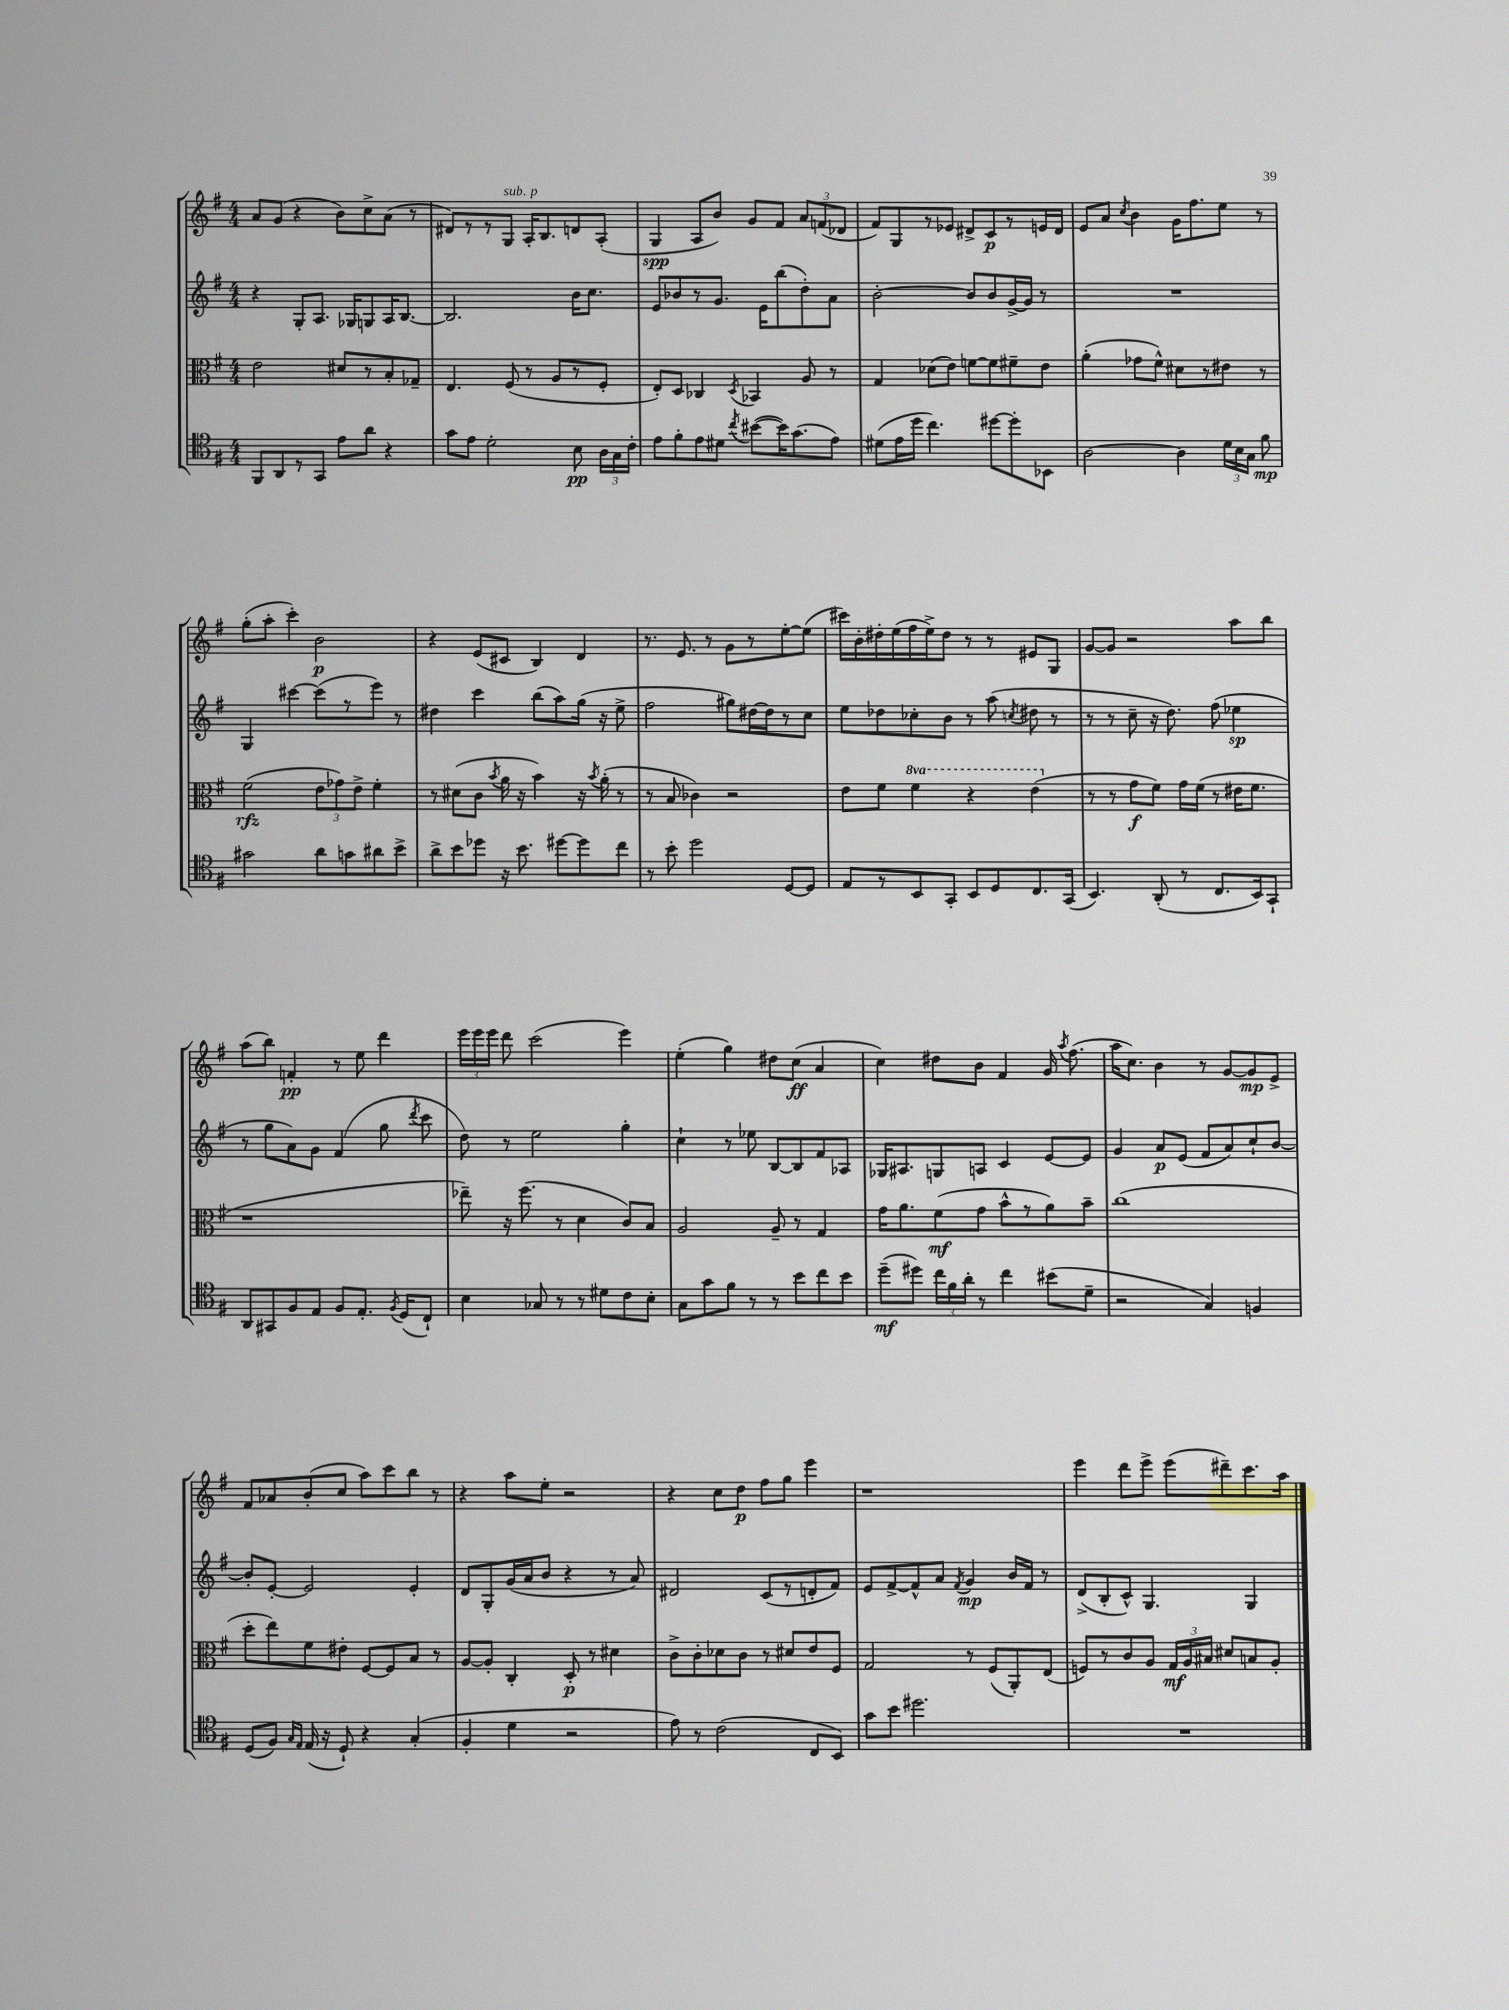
<<
\new StaffGroup <<
\new Staff = "s0" {
    \clef treble \key g \major \numericTimeSignature \time 4/4
    \autoBeamOff a'8[ g'8]( r4 b'8[) c''8-> a'8]( r8 |
    dis'8[) r8 r8 g8]^\markup { \italic "sub. p" } a16[-. b8. d'8 a8]-.( |
    g4\spp a8[ b'8]) g'8[ fis'8] \tuplet 3/2 { a'8[ f'8( des'8] } |
    fis'8[) g8 r8 ees'8] dis'8[-> c'8\p r8 e'16 dis'16] |
    e'8[ a'8] \acciaccatura { c''8 } b'4 g'16[ fis''8. e''8] r8 |
    g''8[-.( a''8]-. c'''4-.) b'2\p |
    r4 e'8[( cis'8] b4) d'4 |
    r8. e'8. r8 g'8[ r8 e''8~-. e''8]( |
    cis'''16[) b'16-. dis''16-. e''16( fis''16 e''16->) dis''8] r8 r8 eis'8[ g8] |
    g'8[~ g'8] r2 a''8[ b''8] |
    a''8[( b''8]) f'4-.\pp r8 e''8 d'''4 |
    \tuplet 3/2 { e'''16[ e'''16 e'''16] } d'''8 c'''2( e'''4) |
    e''4-.( g''4) dis''8[ c''8]\ff( a'4 |
    c''4) dis''8[ b'8] fis'4 g'16 \acciaccatura { a''8 } fis''8.( |
    a''16[ c''8.]) b'4 r8 g'8[~ g'8\mp e'8]-> |
    fis'8[ aes'8 b'8-.( c''8] a''8[) c'''8 b''8] r8 |
    r4 a''8[ e''8]-. r2 |
    r4 c''8[ d''8]\p fis''8[ g''8] e'''4 |
    r1 |
    e'''4 d'''8[ e'''8]-> e'''8[( dis'''8--) c'''8. a''16] \bar "|." |
}
\new Staff = "s1" {
    \clef treble \key g \major \numericTimeSignature \time 4/4
    \autoBeamOff r4 g8[-. a8.] ges16[ g8 a16 b8.]~ |
    b2. b'16[ c''8.] |
    e'8[ bes'8 r8 g'8.] e'16[ b''8( d''8-.) a'8] |
    b'2~-. b'8[ b'8 g'16~-> g'16] r8 |
    R1 |
    g4 cis'''4~ cis'''8[( r8 e'''8]) r8 |
    dis''4 c'''4 b''8[( a''8) g''16]( r16 e''8-> |
    fis''2 gis''8[) dis''16~ dis''16 r8 c''8] |
    e''8[ des''8 ces''8-. b'8] r8 a''8( \acciaccatura { c''8 } dis''8 r8 |
    r8 r8 c''8-- r16 d''8.) fis''8( ees''4\sp |
    r8 g''8[ a'8) g'8] fis'4( g''8 \acciaccatura { d'''8 } c'''8 |
    d''8) r8 e''2 g''4-. |
    c''4-! r8 ees''8 b8[~ b8 fis'8 aes8] |
    ges16[ ais8. g8 a8] c'4 e'8[~ e'8] |
    g'4 a'8[\p e'8]( fis'8[ a'8) c''8-! b'8]~ |
    b'8[-. e'8]~-. e'2 e'4-. |
    d'8[ g8-. g'16( a'16 b'8] r4 r8 a'8) |
    dis'2 c'8[( r8 d'8-. fis'8]) |
    e'8[ fis'8~-> fis'8-^ a'8] \acciaccatura { fis'8 } g'4\mp b'16[ fis'16] r8 |
    d'8[->( b8-. c'8]-^) g4. g4 \bar "|." |
}
\new Staff = "s2" {
    \clef alto \key g \major \numericTimeSignature \time 4/4 \set Staff.ottavationMarkups = #ottavation-simple-ordinals
    \autoBeamOff e'2 dis'8[ r8 b8-. ges8]-- |
    e4. fis8( r8 a8[ r8 fis8]-. |
    e8[-.) d8] ces4 \acciaccatura { d8 } bes,4 a8 r8 |
    g4 des'8[( e'8]) f'8[~ f'8 fis'8-- e'8] |
    a'4-.( ges'8[ fis'8]-^) dis'8[ r8 eis'8] r8 |
    fis'2\rfz( \tuplet 3/2 { e'8[ ges'8) e'8]-> } fis'4-. |
    r8 dis'8[( c'8] \acciaccatura { b'8 } a'16 r16 b'4) r16 \acciaccatura { b'8 } a'16-.( r8 |
    r8 b8 ces'4) r2 |
    e'8[ fis'8] \ottava #1 fis''4 r4 e''4( \ottava #0 |
    r8 r8 g'8[\f fis'8]) g'16[ fis'16]( r8 eis'16[ fis'8.] |
    r1 |
    ees''8--) r16 fis''8.( r8 d'4 c'8[) b8] |
    a2 a8-- r8 g4 |
    g'16[ a'8. fis'8\mf( g'8] b'8[-^ r8 a'8) b'8]-- |
    c''1( |
    d''8[-. e''8) fis'8 eis'8]-. fis8[~ fis8 b8] r8 |
    a8[~ a8]-. c4-. d8-.\p r8 dis'4 |
    c'8[-> c'8-. des'8 c'8] r8 dis'8[ e'8 fis8] |
    g2 r8 fis8[( a,8-.) e8]( |
    f8[) r8 c'8 a8] \tuplet 3/2 { g16[\mf a16 bis16] } dis'8[ b8 a8]-. \bar "|." |
}
\new Staff = "s3" {
    \clef tenor \key g \major \numericTimeSignature \time 4/4
    \autoBeamOff fis,8[ a,8 r8 g,8] e'8[ a'8] r4 |
    g'8[ e'8] d'2-. b8\pp \tuplet 3/2 { a16[ g16 c'16]-. } |
    e'8[ fis'8-. e'8 dis'8] \acciaccatura { c''8 } bis'8[~( bis'16) g'8.( e'8]) |
    dis'8[( e'16 d''16] c''4.) dis''8[~ dis''8-. bes,8] |
    a2~ a4 \tuplet 3/2 { d'16[ b16 g16] } fis'8\mp |
    gis'2 a'8[ g'8 ais'8 b'8]-> |
    a'8[-> b'8 des''8] r16 b'8. dis''8[~ dis''8 c''8] |
    r8 b'8-. d''2 d8[~ d8] |
    e8[ r8 b,8 g,8]-. b,8[ d8 c8. g,16]( |
    b,4.) a,8-.( r8 c8.[ b,16) g,8]-! |
    a,8[ gis,8 fis8 e8] fis8[ e8.]-. \acciaccatura { fis8 } d16[( c8]-!) |
    b4 ges8 r8 r8 dis'8[ c'8 b8]-. |
    g8[ g'8 fis'8] r8 r8 b'8[ c''8 b'8] |
    d''8[--\mf( dis''8]) \tuplet 3/2 { c''16[ fis'16 a'16]-. } r8 c''4 bis'8[( d'8]-- |
    r2 g4) f4 |
    d8[( fis8]) \grace { g16[ e16] } e16( r16 d8-!) r4 g4-.( |
    fis4-. d'4 r2 |
    e'8) r8 c'2( c8[ b,8]) |
    g'8[ b'8] dis''2. |
    R1 \bar "|." |
}
>>
>>
\layout { \context { \Score \remove "Bar_number_engraver" } }
